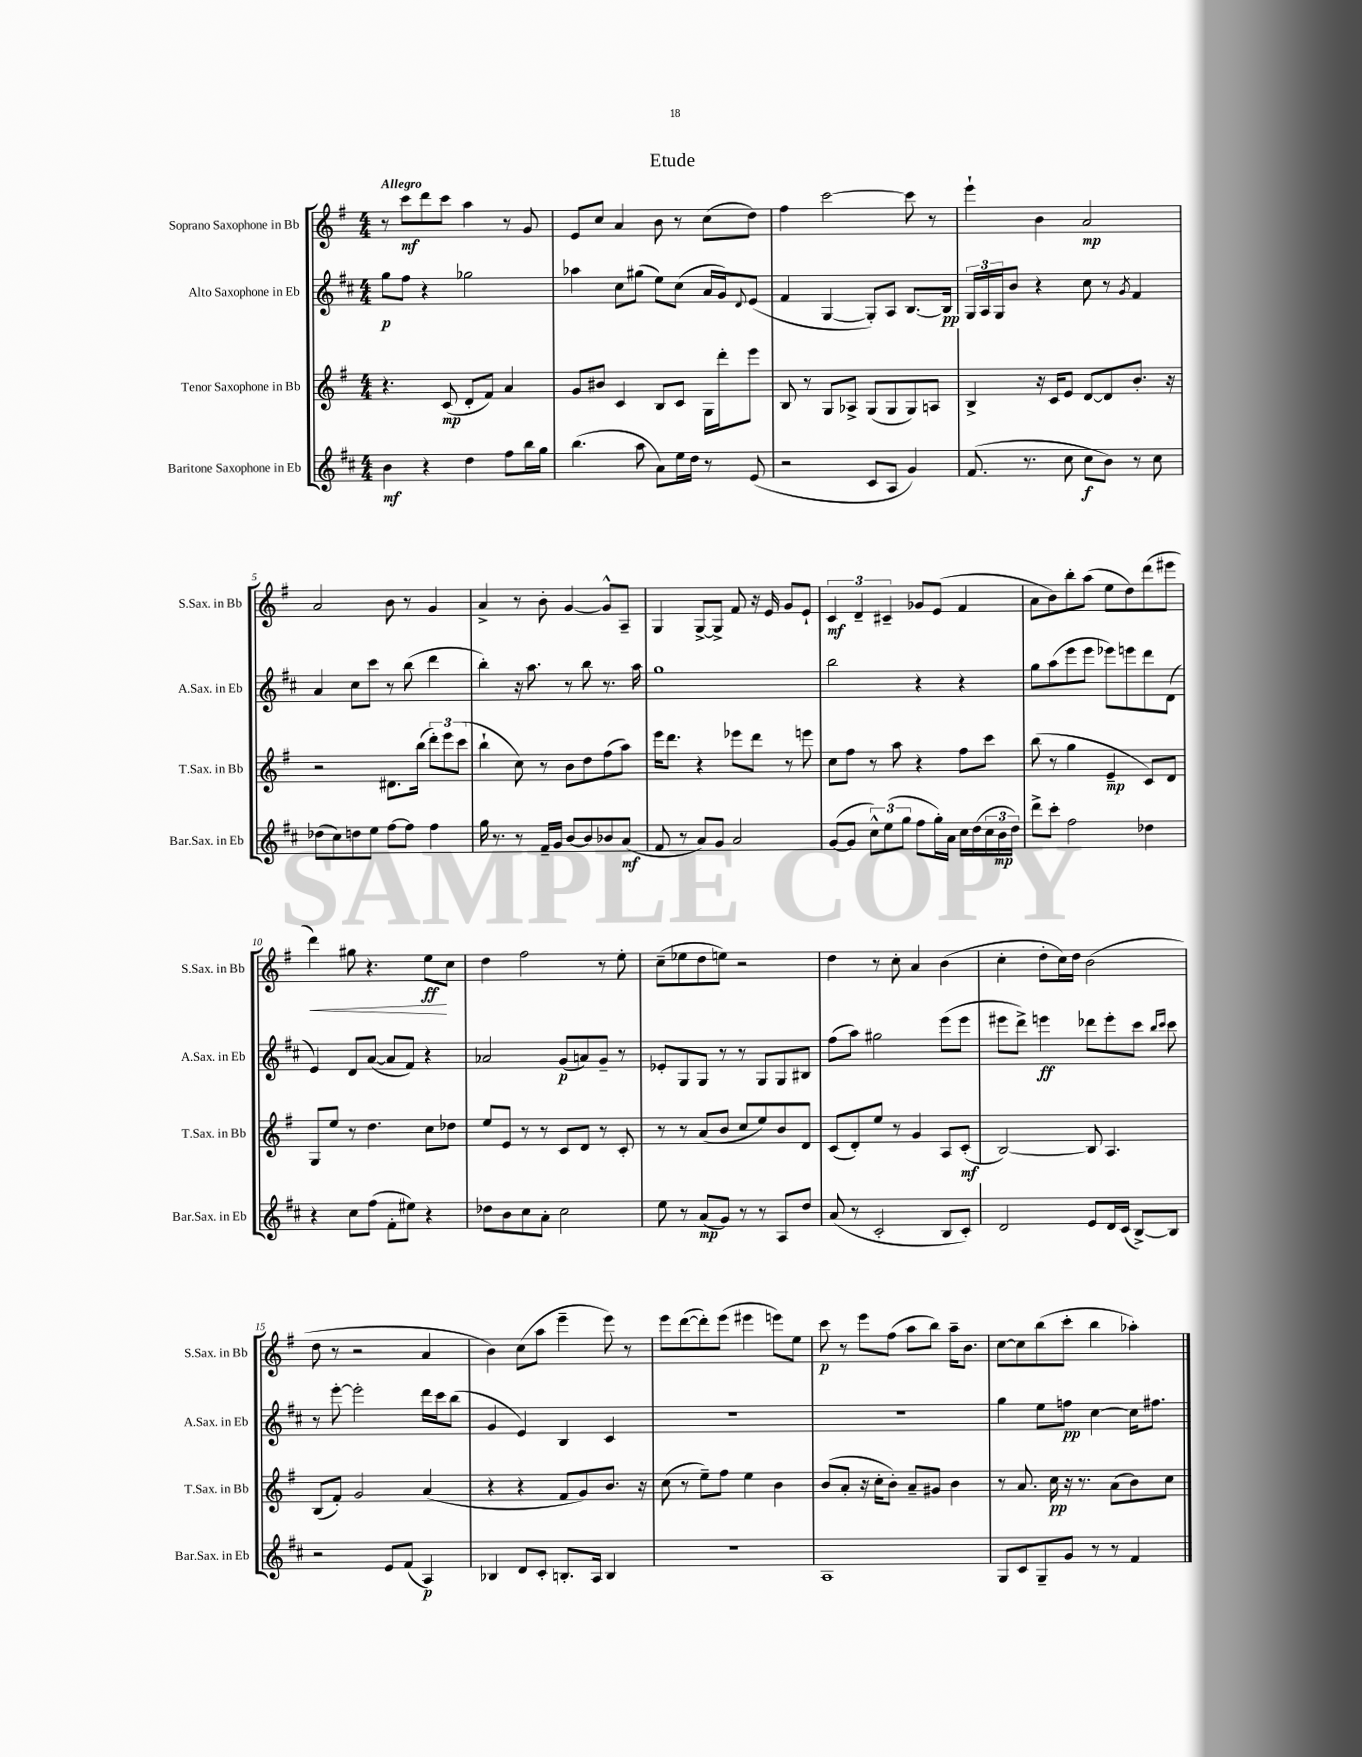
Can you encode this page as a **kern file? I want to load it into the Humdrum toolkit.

**kern	**dynam	**kern	**dynam	**kern	**dynam	**kern	**dynam
*part4	*part4	*part3	*part3	*part2	*part2	*part1	*part1
*staff4	*staff4	*staff3	*staff3	*staff2	*staff2	*staff1	*staff1
*I"Baritone Saxophone in Eb	*	*I"Tenor Saxophone in Bb	*	*I"Alto Saxophone in Eb	*	*I"Soprano Saxophone in Bb	*
*I'Bar.Sax. in Eb	*	*I'T.Sax. in Bb	*	*I'A.Sax. in Eb	*	*I'S.Sax. in Bb	*
*clefG2	*	*clefG2	*	*clefG2	*	*clefG2	*
*k[f#c#]	*	*k[f#]	*	*k[f#c#]	*	*k[f#]	*
*M4/4	*	*M4/4	*	*M4/4	*	*M4/4	*
=1	=1	=1	=1	=1	=1	=1	=1
!	!	!	!	!	!	!LO:TX:a:B:t=Allegro	!
4b\	mf	4.r	.	8gg\L	p	8r	.
.	.	.	.	8ff#\J	.	8ccc\L	mf
4r	.	.	.	4r	.	8ddd\	.
.	.	(8c/	mp	.	.	8ccc\J	.
4dd\	.	8d'/L	.	2gg-X\	.	4aa\	.
.	.	8f#/J)	.	.	.	.	.
8ff#\L	.	4a/	.	.	.	8r	.
16bb\L	.	.	.	.	.	8g/	.
16gg\JJ	.	.	.	.	.	.	.
=2	=2	=2	=2	=2	=2	=2	=2
(4.bb\	.	8g/L	.	4aa-X\	.	8e/L	.
.	.	8b#X/J	.	.	.	8cc/J	.
.	.	4c/	.	8cc#\L	.	4a/	.
8aa\	.	.	.	(8gg#X\J	.	.	.
8a\L)	.	8B/L	.	8ee\L)	.	8b\	.
16ee\L	.	8c/J	.	(8cc#\J	.	8r	.
16dd\JJ	.	.	.	.	.	.	.
8r	.	16G\LL	.	16a/LL	.	(8cc\L	.
.	.	16ddd'\J	.	16g/J)	.	.	.
.	.	.	.	8qqd/	.	.	.
(8e/	.	8eee\J	.	(8e/J	.	8dd\J)	.
=3	=3	=3	=3	=3	=3	=3	=3
2r	.	8B/	.	4f#/	.	4ff#\	.
.	.	8r	.	.	.	.	.
.	.	8G/L	.	[4G/	.	[2ccc\	.
.	.	8A-X^/J	.	.	.	.	.
8c#/L	.	(8G/L	.	8G'/L])	.	.	.
8A/J	.	8G/	.	8A/J	.	.	.
4g/)	.	8G/)	.	[8.B/L	.	8ccc\]	.
.	.	8An/J	.	.	.	8r	.
.	.	.	.	16B/Jk]	pp	.	.
=4	=4	=4	=4	=4	=4	=4	=4
(8.f#/	.	4B^/	.	24G/LL	.	4eee`\	.
.	.	.	.	24A/	.	.	.
.	.	.	.	24G/J	.	.	.
.	.	.	.	8b/J	.	.	.
8.r	.	.	.	.	.	.	.
.	.	16r	.	4r	.	4b\	.
.	.	16c/KL	.	.	.	.	.
8cc#\	.	8e/J	.	.	.	.	.
8cc#\L	f	[8d/L	.	8cc#\	.	2a/	mp
8b\J)	.	8d/]	.	8r	.	.	.
.	.	.	.	8qg/	.	.	.
8r	.	8.b'/J	.	4f#/	.	.	.
8cc#\	.	.	.	.	.	.	.
.	.	16r	.	.	.	.	.
!!LO:LB:g=z
=5	=5	=5	=5	=5	=5	=5	=5
(8dd-X\L	.	2r	.	4a/	.	2a/	.
8cc#\)	.	.	.	.	.	.	.
8ddn\	.	.	.	8cc#\L	.	.	.
8ee\J	.	.	.	8ccc#\J	.	.	.
[8ff#\L	.	8.d#X\L	.	8r	.	8b\	.
8ff#\J]	.	.	.	(8bb\	.	8r	.
.	.	(16bb\Jk	.	.	.	.	.
4ff#\	.	12ddd'\L)	.	4ddd\	.	4g/	.
.	.	12eee\	.	.	.	.	.
.	.	(12ccc\J	.	.	.	.	.
=6	=6	=6	=6	=6	=6	=6	=6
16gg\	.	4bb`\	.	4bb'\)	.	4a^/	.
8.r	.	.	.	.	.	.	.
8r	.	8cc\)	.	16r	.	8r	.
.	.	.	.	8.aa\	.	.	.
16f#~/LL	.	8r	.	.	.	8b'\	.
16g/JJ	.	.	.	.	.	.	.
[8b/L	.	8b\L	.	8r	.	[4g/	.
8b/]	.	8dd\	.	8bb\	.	.	.
8b-X/	.	(8ff#\	.	8.r	.	8g^^/L]	.
(8a/J	mf	8aa\J)	.	.	.	8A~/J	.
.	.	.	.	16aa\	.	.	.
=7	=7	=7	=7	=7	=7	=7	=7
8f#/	.	16eee\KL	.	1gg	.	4G/	.
.	.	8.ddd\J	.	.	.	.	.
8r	.	.	.	.	.	.	.
8a/L)	.	4r	.	.	.	[8G^/L	.
8g/J	.	.	.	.	.	8G^/J]	.
2a/	.	8eee-X\L	.	.	.	8f#/	.
.	.	8ddd\J	.	.	.	16r	.
.	.	.	.	.	.	16e/	.
.	.	8r	.	.	.	8g/L	.
.	.	8eeen\	.	.	.	8e`/J	.
=8	=8	=8	=8	=8	=8	=8	=8
([8g/L	.	8cc\L	.	2bb\	.	6c/	mf
8g/J]	.	8ff#\J	.	.	.	.	.
.	.	.	.	.	.	6d~/	.
12cc#^^\L)	.	8r	.	.	.	.	.
(12ee\	.	.	.	.	.	6c#X~/	.
.	.	8aa\	.	.	.	.	.
12gg\J	.	.	.	.	.	.	.
8ff#\L	.	4r	.	4r	.	8g-X/L	.
16gg'\L)	.	.	.	.	.	(8e/J	.
16a\JJ	.	.	.	.	.	.	.
16cc#\LL	.	8ff#\L	.	4r	.	4f#/	.
(16dd\	.	.	.	.	.	.	.
24cc#\	.	8ccc\J	.	.	.	.	.
24b\	mp	.	.	.	.	.	.
24dd\JJ)	.	.	.	.	.	.	.
=9	=9	=9	=9	=9	=9	=9	=9
8ddd^\L	.	(8bb\	.	8gg\L	.	8a\L	.
8ccc#'\J	.	8r	.	(8aa\	.	8b\)	.
2ff#\	.	4gg\	.	8eee\	.	8bb'\	.
.	.	.	.	8eee\J	.	(8aa\J	.
.	.	4e~/	mp	8eee-X\L)	.	8ee\L	.
.	.	.	.	8eeen\	.	8dd\)	.
4dd-X\	.	8c/L)	.	8ddd\	.	(8ddd\	.
.	.	8d/J	.	(8d\J	.	8eee#X\J	.
!!LO:LB:g=z
=10	=10	=10	=10	=10	=10	=10	=10
!	!	!	!	!	!	!	!LO:HP:b
4r	.	8G/L	.	4e/)	.	4ddd\)	<
.	.	8ee/J	.	.	.	.	.
8cc#\L	.	8r	.	8d/L	.	8gg#X\	.
(8ff#\J	.	4.dd\	.	([8a/J	.	4.r	.
8f#'\L	.	.	.	8a/L]	.	.	.
8ee#X\J)	.	.	.	8f#/J)	.	.	.
4r	.	8cc\L	.	4r	.	8ee\L	ff
.	.	8dd-X\J	.	.	.	8cc\J	[
=11	=11	=11	=11	=11	=11	=11	=11
8dd-X\L	.	8ee/L	.	2a-X/	.	4dd\	.
8b\	.	8e/J	.	.	.	.	.
8cc#\	.	8r	.	.	.	2ff#\	.
8a'\J	.	8r	.	.	.	.	.
2cc#\	.	8c/L	.	(8g/L	p	.	.
.	.	8d/J	.	8an/)	.	.	.
.	.	8r	.	8g~/J	.	8r	.
.	.	8c'/	.	8r	.	8ee'\	.
=12	=12	=12	=12	=12	=12	=12	=12
8ee\	.	8r	.	8e-X'/L	.	(8cc~\L	.
8r	.	8r	.	8G/	.	8ee-X\	.
(8a/L	mp	(8a/L	.	8G/J	.	8dd\	.
8g/J)	.	8b/J	.	8r	.	8een\J)	.
8r	.	8cc/L	.	8r	.	2r	.
8r	.	8ee/)	.	8G/L	.	.	.
8A/L	.	8b/	.	8G/	.	.	.
8dd/J	.	8d/J	.	8B#X/J	.	.	.
=13	=13	=13	=13	=13	=13	=13	=13
(8a/	.	(8c/L	.	(8ff#\L	.	4dd\	.
8r	.	8d'/)	.	8aa\J)	.	.	.
2c#'/	.	8ee/J	.	2gg#X\	.	8r	.
.	.	8r	.	.	.	8cc'\	.
.	.	4g/	.	.	.	4a/	.
8B/L	.	8A/L	.	(8eee\L	.	(4b\	.
8c#'/J)	.	(8c'/J	mf	8eee\J	.	.	.
=14	=14	=14	=14	=14	=14	=14	=14
2d/	.	[2B/)	.	8eee#X\L	.	4cc'\	.
.	.	.	.	8ddd^\J)	.	.	.
.	.	.	.	4eeen\	ff	8dd'\L	.
.	.	.	.	.	.	16cc\L)	.
.	.	.	.	.	.	16dd\JJ	.
8e/L	.	8B/]	.	8ddd-X\L	.	(2b\	.
16d/L	.	4.A/	.	8eee'\	.	.	.
(16c#/JJ	.	.	.	.	.	.	.
[8B^/L)	.	.	.	8ccc#\J	.	.	.
.	.	.	.	16qqbb/LL	.	.	.
.	.	.	.	16qqccc#/JJ	.	.	.
8B/J]	.	.	.	8ccc#\	.	.	.
!!LO:LB:g=z
=15	=15	=15	=15	=15	=15	=15	=15
2r	.	(8B/L	.	8r	.	8dd\	.
.	.	8f#'/J)	.	[8eee'\	.	8r	.
.	.	2g/	.	2eee'\]	.	2r	.
8e/L	.	.	.	.	.	.	.
(8f#/J	.	.	.	.	.	.	.
4A/)	p	(4a/	.	16ddd\LL	.	4a/	.
.	.	.	.	16ccc#\J	.	.	.
.	.	.	.	(8bb\J	.	.	.
=16	=16	=16	=16	=16	=16	=16	=16
4B-X/	.	4r	.	4g/	.	4b\)	.
8d/L	.	4r	.	4e/)	.	(8cc\L	.
8c#'/J	.	.	.	.	.	8aa\J	.
8.Bn'/L	.	8f#/L	.	4B/	.	4eee~\	.
.	.	8g/)	.	.	.	.	.
16A/Jk	.	.	.	.	.	.	.
4B/	.	8.b/J	.	4c#/	.	8eee\)	.
.	.	.	.	.	.	8r	.
.	.	16r	.	.	.	.	.
=17	=17	=17	=17	=17	=17	=17	=17
1r	.	(8cc\	.	1r	.	8eee\L	.
.	.	8r	.	.	.	([8ddd\	.
.	.	8ee~\L)	.	.	.	8ddd'\])	.
.	.	8ff#\J	.	.	.	(8eee\J	.
.	.	4ee\	.	.	.	4eee#X\	.
.	.	4b\	.	.	.	8eeen\L)	.
.	.	.	.	.	.	8ee\J	.
=18	=18	=18	=18	=18	=18	=18	=18
1A	.	(8b/L	.	1r	.	8ccc\	p
.	.	8a'/J	.	.	.	8r	.
.	.	16r	.	.	.	8eee\L	.
.	.	16cc'\KL	.	.	.	.	.
.	.	8b'\J)	.	.	.	(8ff#\J	.
.	.	8a~/L	.	.	.	8aa\L	.
.	.	8g#X/J	.	.	.	8bb\J)	.
.	.	4b\	.	.	.	16aa~\KL	.
.	.	.	.	.	.	8.b\J	.
=19	=19	=19	=19	=19	=19	=19	=19
8G/L	.	8r	.	4gg\	.	[8cc\L	.
8c#/	.	8.a/	.	.	.	8cc\]	.
8G~/	.	.	.	8ee\L	.	(8bb\	.
.	.	16cc\	pp	.	.	.	.
8g/J	.	16r	.	8ffn\J	pp	8ccc'\J	.
.	.	8.r	.	.	.	.	.
8r	.	.	.	[4cc#\	.	4bb\	.
8r	.	(8a\L	.	.	.	.	.
4f#/	.	8b\)	.	16cc#\KL]	.	4aa-X'\)	.
.	.	.	.	8.ff#X\J	.	.	.
.	.	8cc\J	.	.	.	.	.
==	==	==	==	==	==	==	==
*-	*-	*-	*-	*-	*-	*-	*-
